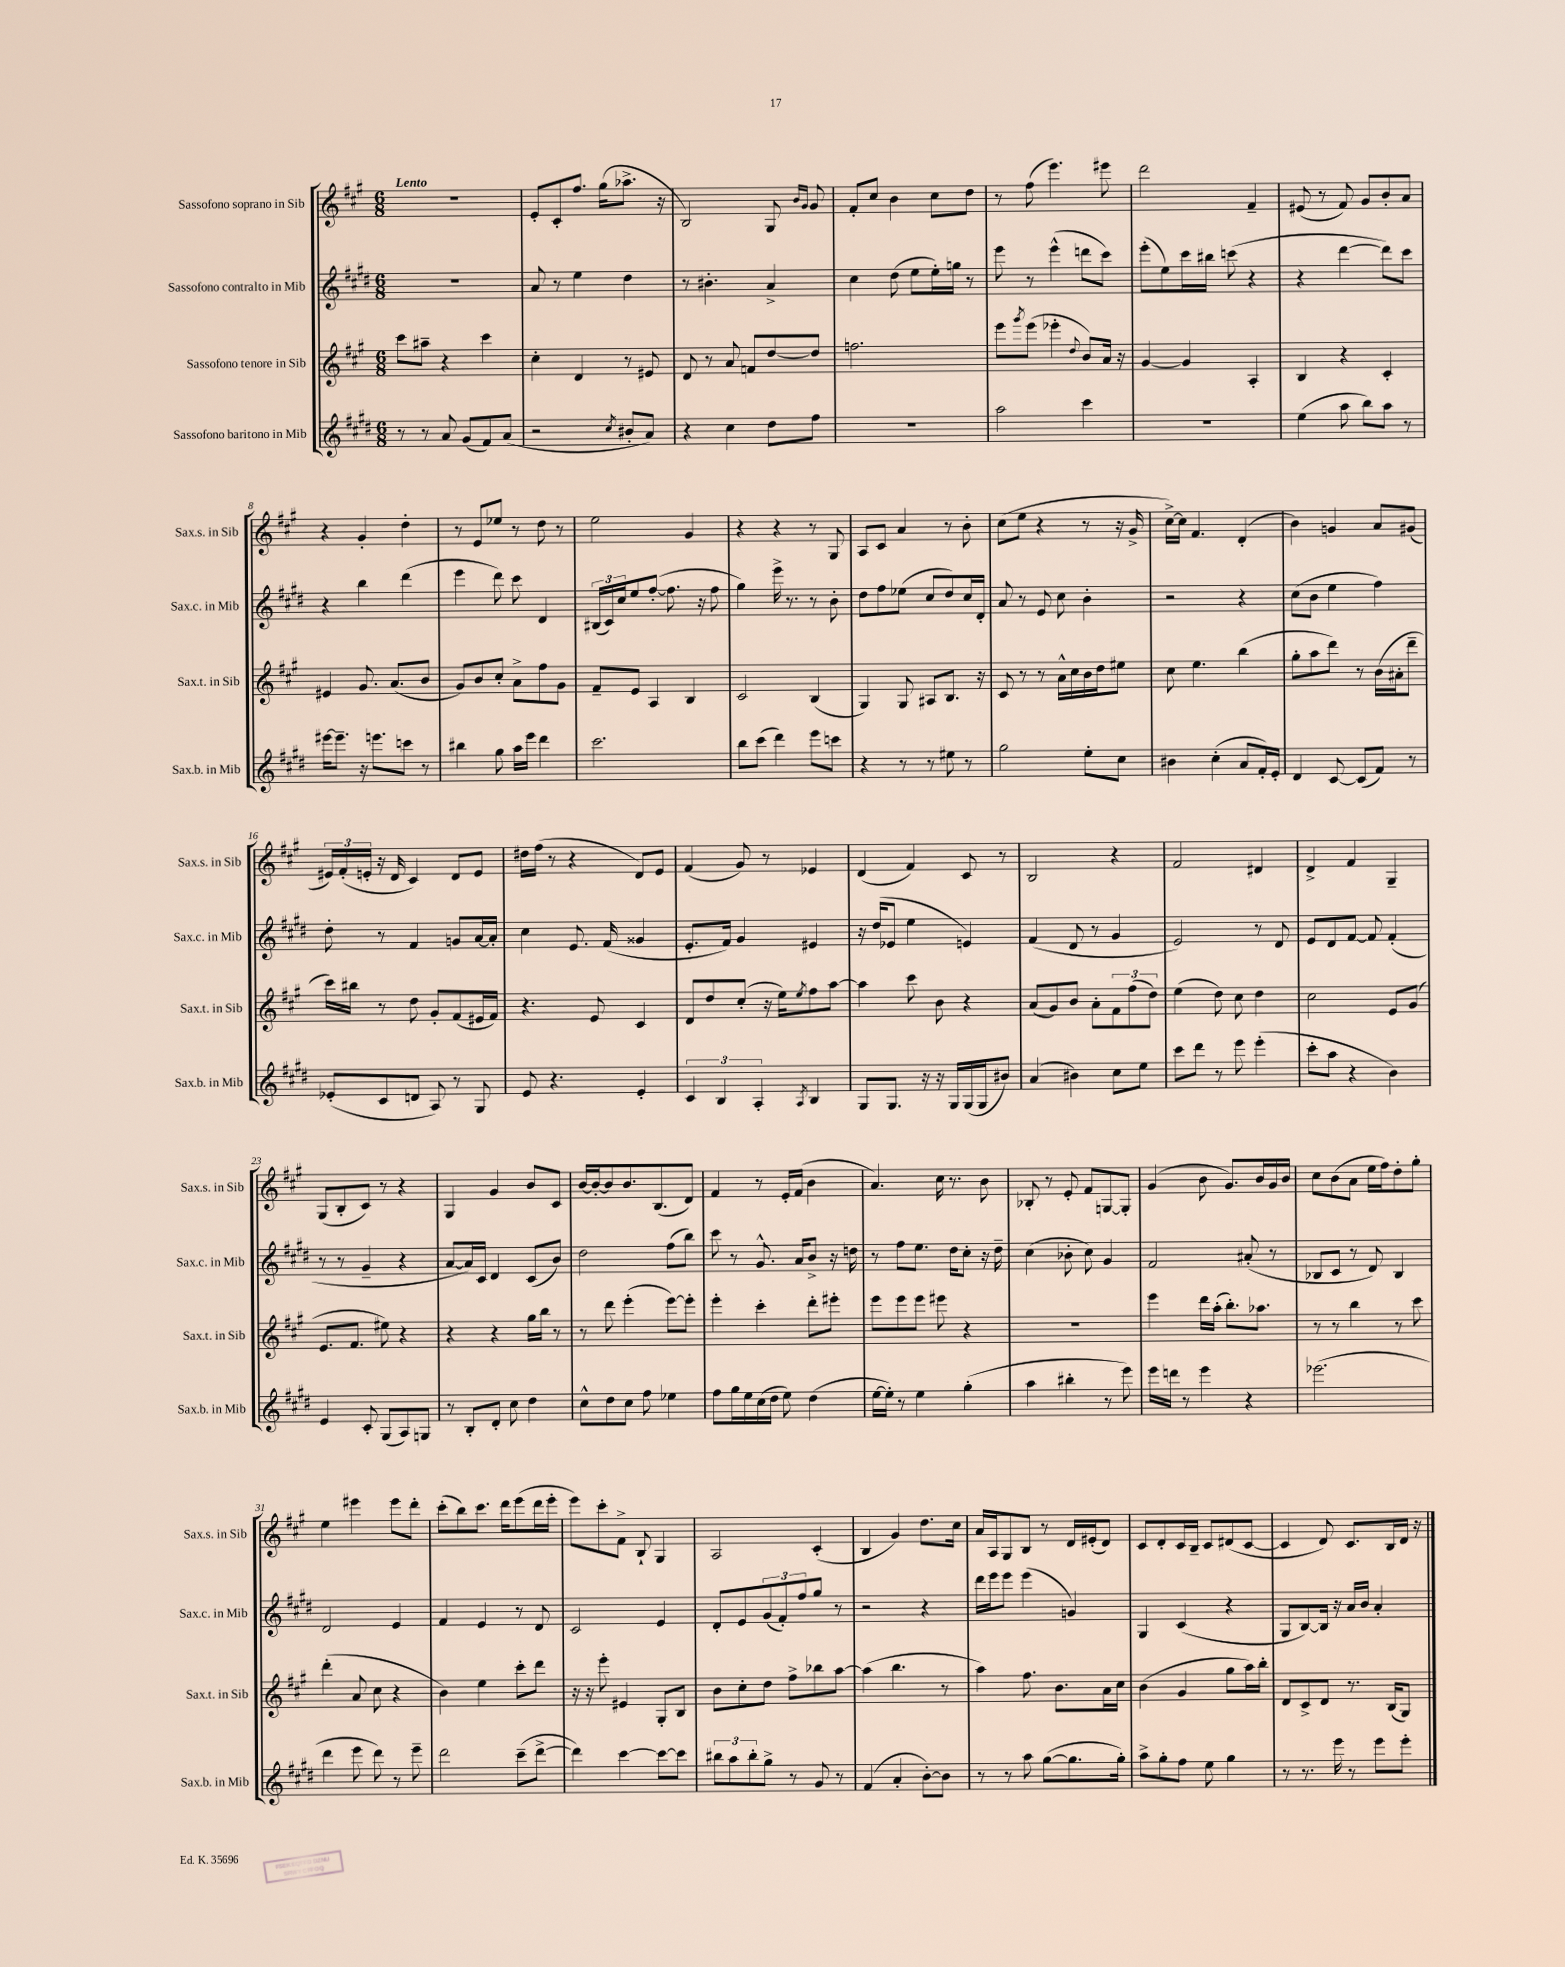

**kern	**kern	**kern	**kern
*staff4	*staff3	*staff2	*staff1
*clefG2	*clefG2	*clefG2	*clefG2
*k[f#c#g#d#]	*k[f#c#g#]	*k[f#c#g#d#]	*k[f#c#g#]
*M6/8	*M6/8	*M6/8	*M6/8
8r	8ccc#	2.r	2.r
8r	8aa#~	.	.
8a	4r	.	.
(8g#	.	.	.
8f#)	4ccc#	.	.
(8a	.	.	.
=	=	=	=
2r	4cc#'	8a	8e'
.	.	8r	8c#'
.	4d	4ee	8.ff#
.	.	.	(16gg#
8qcc#	.	.	.
8b#'	8r	4dd#	8.aa-^
8a)	8e#	.	.
.	.	.	16r
=	=	=	=
4r	8d	8r	2B)
.	8r	4.b#'	.
4cc#	8a	.	.
.	8f	.	.
8dd#	[8dd	4a^	8G#
.	.	.	16qqb
.	.	.	16qqg#
8ff#	8dd]	.	8g#
=	=	=	=
2.r	2.ff	4cc#	8f#'
.	.	.	8cc#
.	.	(8dd#	4b
.	.	8ee	.
.	.	16ee')	8cc#
.	.	16gg	.
.	.	8r	8dd
=	=	=	=
2aa	8eee	8eee	8r
.	8qggg#	.	.
.	(8eee	8r	(8ff#
.	4eee-'	(4eee^^	4.eee)
.	8qqdd	.	.
4ccc#	8b)	8ddd	.
.	16a	8ccc#)	8eee#
.	16r	.	.
=	=	=	=
2.r	[4g#	(8eee'	2ddd
.	.	8ee)	.
.	4g#]	16ccc#	.
.	.	16bb#	.
.	.	(8ccc	.
.	4A'	4r	4f#~
=	=	=	=
(4ee	4B	4r	(8e#
.	.	.	8r
8aa	4r	[4ddd#	8f#)
8bb)	.	.	8g#
8aa	4c#'	8ddd#])	8b'
8r	.	8ccc#	8a
=	=	=	=
[16eee#	4e#	4r	4r
8.eee#~]	.	.	.
16r	8.g#	4bb	4g#'
8.eee	.	.	.
.	(8.a	.	.
8ccc	.	(4ddd#	4dd'
8r	8b	.	.
=	=	=	=
4bb#	8g#)	4eee	8r
.	8b	.	8e
8gg#	8cc#'	8ddd#)	8ee-
16aa	8a^	8ccc#	8r
16eee	.	.	.
4ddd#	8ff#	4d#	8dd
.	8g#	.	8r
=	=	=	=
2.ccc#	8f#~	(24B#	2ee
.	.	24c#)	.
.	.	24cc#	.
.	8e	8ee	.
.	4A	([8ff#'	.
.	.	8.ff#]	.
.	4B	.	4g#
.	.	16r	.
.	.	8ff#	.
=	=	=	=
8bb	2c#	4gg#)	4r
(8ccc#	.	.	.
4ddd#)	.	16eee^	4r
.	.	8.r	.
8eee	(4B	8r	8r
8ccc	.	8b'	8G#
=	=	=	=
4r	4G#)	8dd#	8A
.	.	8ff#	8c#
8r	8G#	(8ee-	4a
8r	8A#	8cc#	.
8ee#	8.B	8dd#)	8r
8r	.	16cc#	8b'
.	16r	16d#'	.
=	=	=	=
2gg#	8c#	8a	(8cc#
.	8r	8r	8ee
.	8r	8e	4r
.	16a^^	8cc#	.
.	16cc#	.	.
8ee'	16b	4b'	8r
.	16dd	.	.
8cc#	8ee#	.	16r
.	.	.	16g#^
=	=	=	=
4b#	8cc#	2r	[16cc#^)
.	.	.	16cc#]
.	4.ee	.	4.f#
(4cc#'	.	.	.
8a	(4bb	4r	(4d'
16f#')	.	.	.
16e'	.	.	.
=	=	=	=
4d#	8gg#'	(8cc#	4b)
.	8aa	8b	.
[8c#	8ddd)	4ee	4g
(8c#]	8r	.	.
8f#)	(16b	4ff#)	8a
.	16a#'	.	.
8r	8ddd~	.	(8g#
=	=	=	=
(8e-'	16ccc#)	8dd#'	24e#)
.	.	.	(24f#'
.	16bb#	.	.
.	.	.	24e'
8c#	8r	8r	16r
.	.	.	16d
8d	8dd	4f#	4c#)
8A)	8g#'	.	.
8r	(8f#	8g	8d
8G#	16e#	[16a	8e
.	16f#)	16a']	.
=	=	=	=
8e	4.r	4cc#	16dd#
.	.	.	(16ff#
4.r	.	.	8r
.	.	8.e	4r
.	8e	.	.
.	.	(16f#	.
4e'	4c#	4g##	8d)
.	.	.	8e
=	=	=	=
6c#	8d	8.e'	(4f#
.	8dd	.	.
6B	.	.	.
.	.	16f#)	.
.	(8cc#'	4g#	8g#)
6A'	.	.	.
.	16r	.	8r
.	16ee)	.	.
8qA	8qee	.	.
4B	8ff#	4e#	4e-
.	[8aa	.	.
=	=	=	=
8G#	4aa]	16r	(4d
.	.	(16dd#	.
8.G#	.	8e-	.
.	8ccc#	4ee	4f#)
16r	.	.	.
16r	8b	.	.
16G#	.	.	.
(16G#	4r	4e)	8c#
16G#	.	.	.
8b#)	.	.	8r
=	=	=	=
(4a	(8a	(4f#	2B
.	8g#)	.	.
4b#)	8b	8d#	.
.	8a'	8r	.
8cc#	12f#	4g#	4r
.	(12ff#	.	.
8ee	.	.	.
.	12dd)	.	.
=	=	=	=
8ccc#	(4ee	2e)	2f#
8ddd#	.	.	.
8r	8dd)	.	.
8eee	8cc#	.	.
(4eee'	4dd	8r	4d#
.	.	8d#	.
=	=	=	=
8ccc#'	2cc#	8e	4d^
8aa	.	8d#	.
4r	.	[8f#	4f#
.	.	8f#]	.
4b)	8e	(4f#'	4G#~
.	(8g#	.	.
=	=	=	=
4e	8.e	8r	(8G#
.	.	8r	8B'
.	8.f#	.	.
8c#'	.	4g#~	8c#)
(8G#	8ee#)	.	8r
8A)	4r	4r	4r
8G	.	.	.
=	=	=	=
8r	4r	[8a	4G#
8B'	.	16a])	.
.	.	16c#	.
8d#'	4r	4d#	4g#
8cc#	.	.	.
4dd#	16gg#	(8c#	8b
.	16bb	.	.
.	8r	8b)	8c#
=	=	=	=
8cc#^^	8r	2dd#	[16b
.	.	.	16b'_
8dd#	8ddd	.	8b]
8cc#	(4eee'	.	8.b
8ff#	.	.	.
.	.	.	(8.B
4ee-	[8eee)	(8ff#	.
.	8eee']	8bb)	8d)
=	=	=	=
8ff#	4eee'	8ccc#	4f#
16gg#	.	8r	.
16ee	.	.	.
(16cc#	4ccc#'	8.g#^^	8r
16dd#	.	.	.
8ee)	.	.	16e'
.	.	16a	(16f#
(4dd#	8ddd'	8b^	4b
.	8eee#'	16r	.
.	.	16dd	.
=	=	=	=
[16ee	8eee	8r	4.a)
16ee'])	.	.	.
8r	8eee	8ff#	.
4ee	8eee	8.ee	.
.	8eee#	.	16cc#
.	.	16dd#	8.r
(4gg#'	4r	8cc#'	.
.	.	16r	8b
.	.	16dd#~	.
=	=	=	=
4aa	2.r	(4cc#	8B-'
.	.	.	8r
4bb#'	.	8b-'	8e'
.	.	8cc#)	8f#
8r	.	4g#	[8G
8eee)	.	.	8G']
=	=	=	=
16eee	4eee	2f#	(4g#
16ddd	.	.	.
8r	.	.	.
4eee	16ddd	.	8b
.	(16aa'	.	.
.	8.bb')	.	8.g#)
4r	.	(8a#'	.
.	8.aa-	.	16b
.	.	8r	16g#
.	.	.	16b
=	=	=	=
(2.eee-	8r	8B-	8cc#
.	8r	8c#	(8b
.	4bb	8r	8a
.	.	8d#)	16ee
.	.	.	16ff#)
.	8r	4B-	8dd'
.	8ccc#	.	8gg#'
=	=	=	=
4ddd#	(4ddd'	2d#	4ee
8eee	8a	.	4eee#
8ddd#)	8cc#	.	.
8r	4r	4e	8eee#
8eee~	.	.	8ddd'
=	=	=	=
2ddd#	4b)	4f#	(8ccc#'
.	.	.	8bb)
.	4ee	4e	8.ccc#
.	.	.	16ddd
(8ccc#~	8ccc#'	8r	(8eee
[8ddd#^	8ddd	8d#	16ddd
.	.	.	16eee'
=	=	=	=
4ddd#])	16r	2c#	8eee)
.	16r	.	.
.	8eee'	.	8ccc#'
[4ccc#	4e#	.	8f#^
.	.	.	8B`
8ccc#_	8G#'	4e	4G#
8ccc#]	8B	.	.
=	=	=	=
12bb#	8b	8d#'	2A
12aa	.	.	.
.	8cc#'	8e	.
12bb#'	.	.	.
8gg#^	8dd	(12g#	.
.	.	12f#')	.
8r	8ff#^	.	.
.	.	12ff#	.
8g#	8bb-	8gg#	(4c#'
8r	[8aa	8r	.
=	=	=	=
(4f#	(4aa]	2r	4B
4a'	4.bb	.	4g#)
[8b')	.	4r	8.dd
8b]	8r	.	.
.	.	.	16cc#
=	=	=	=
8r	4aa)	16ddd#	16a
.	.	16eee	16A
8r	.	8eee	8G#
8aa	8.ff#	(4eee	8B
([8gg#	.	.	8r
.	8.b	.	.
8.gg#]	.	4g)	16d
.	.	.	(16e#'
.	16a	.	8d)
16gg#')	16cc#	.	.
=	=	=	=
8aa^	(4b	4G#	8c#
8gg#'	.	.	8d'
8ff#	4g#	(4c#	16c#
.	.	.	16B~
8ee	.	.	8c#
4gg#	8gg#	4r	(8d#
.	16aa)	.	[8c#
.	16bb'	.	.
=	=	=	=
8r	8d	8G#	4c#]
8.r	8c#^	[8B)	.
.	8d	16B]	8d)
16eee	.	16r	.
8r	8.r	16a	8.c#
.	.	16b	.
8eee	.	4a'	.
.	(16B	.	16B
8eee'	8G#)	.	16d
.	.	.	16r
==	==	==	==
*-	*-	*-	*-
